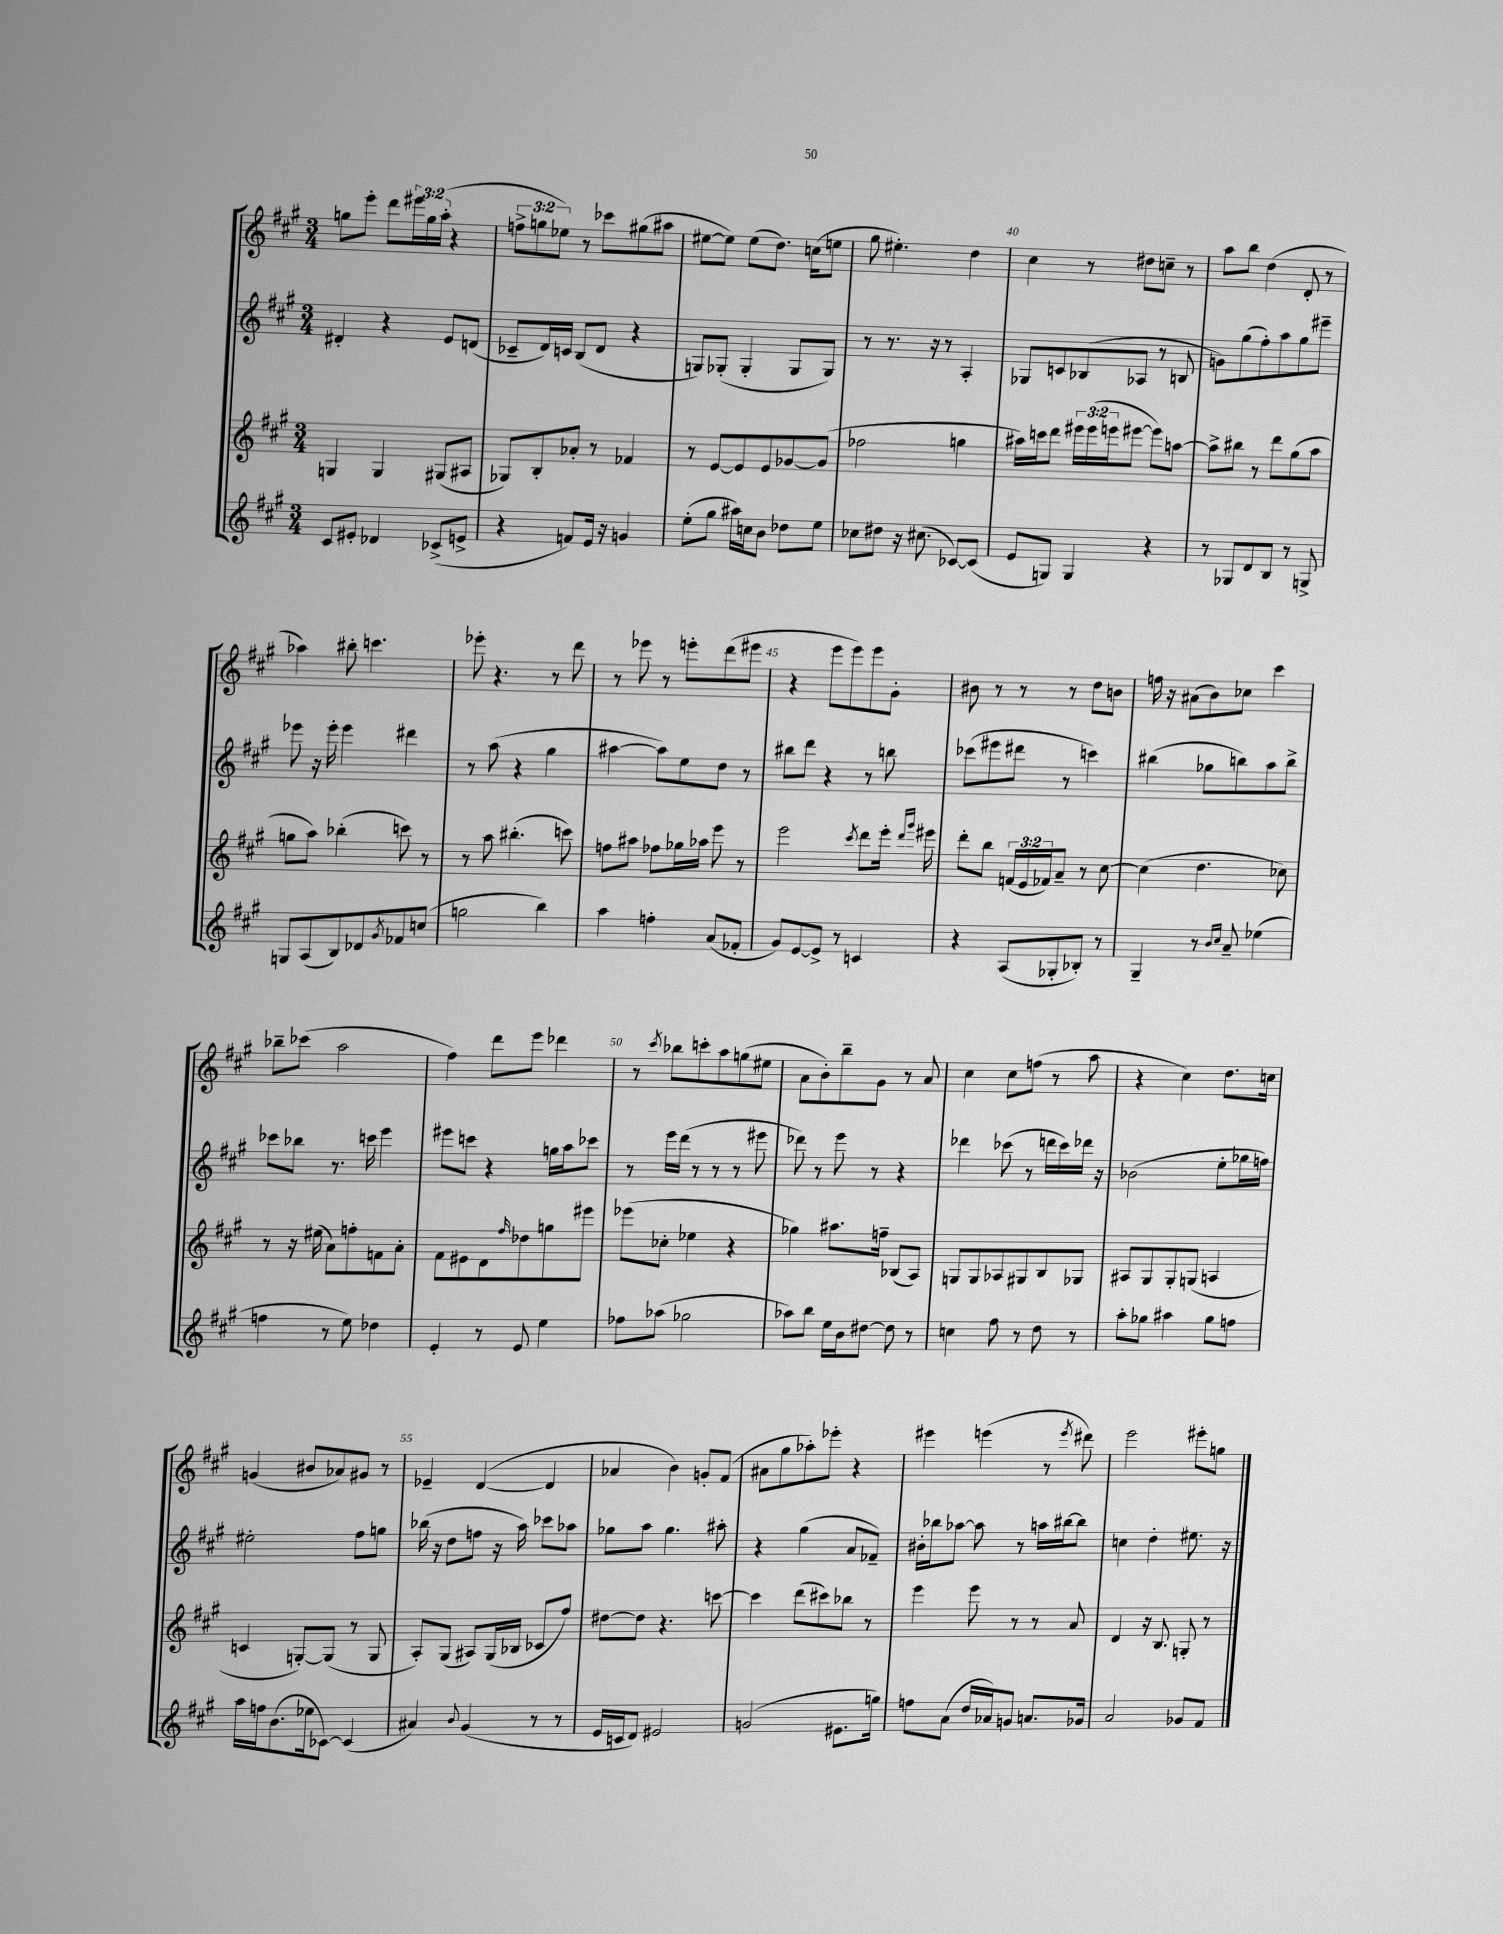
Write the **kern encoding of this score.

**kern	**kern	**kern	**kern
*staff4	*staff3	*staff2	*staff1
*clefG2	*clefG2	*clefG2	*clefG2
*k[f#c#g#]	*k[f#c#g#]	*k[f#c#g#]	*k[f#c#g#]
*M3/4	*M3/4	*M3/4	*M3/4
8c#	4G	4d#'	8gg
8e#'	.	.	8eee'
4d-	4G	4r	8ddd
.	.	.	24eee#
.	.	.	24gg
.	.	.	(24aa'
(8c-^	(8G#	8e	4r
8e^	8A#	(8d	.
=	=	=	=
4r	8G-)	8c-~	12ff^
.	.	.	12gg
.	8B'	16d)	.
.	.	.	12ee-)
.	.	16c	.
8f)	8a-'	(8B	8r
16e	8r	8d	8ccc-
16r	.	.	.
4g	4f-	4r	(8gg#
.	.	.	8aa#
=	=	=	=
(8ee'	8r	8G)	[8ee#
8gg#	[8e	(8G-'	8ee#])
16aa#)	8e]	4G-'	(8ee#
16cc	.	.	.
8b	8e	.	8.dd)
8dd-	[8g-	8G-	.
.	.	.	(16cc
8ee	(8g-]	8G-)	8ee
=	=	=	=
8cc-	2ff-	8r	8gg#
8dd#	.	8.r	4.ee#')
16r	.	.	.
(8.cc#	.	16r	.
.	.	8r	.
[8c-)	4gg	4A'	4dd
(8c-]	.	.	.
=	=	=	=
8e	16aa#)	8G-	4cc#
.	16ccc	.	.
8G)	8ddd	8c	.
4G	24eee#	(8B-	8r
.	(24eee#	.	.
.	24eee	.	.
.	[8eee#	8A-	8dd#
4r	8eee#])	8r	8cc~
.	[8aa	8B	8r
=	=	=	=
8r	8aa^]	8g)	8aa
8G-	8bb#	(8gg#	8bb
8d	8r	8ff#')	(4dd
8B	8ddd	8aa	.
8r	(8gg#	8gg#	8d'
8G^	8aa	8eee#~	8r
=	=	=	=
8G	8gg	8eee-	4aa-)
(8A	8aa)	16r	.
.	.	16eee-'	.
8B)	(4bb-'	4eee-	8bb#'
8d-	.	.	4.ccc
8qg#	.	.	.
8f-	8ccc)	4ddd#	.
(8cc	8r	.	.
=	=	=	=
2gg	8r	8r	8eee-'
.	8aa	(8aa	4.r
.	(4.bb#'	4r	.
4bb)	.	4gg#	8r
.	8ccc)	.	8ddd
=	=	=	=
4aa	8ff	[4aa#	8r
.	8aa#	.	8eee-
4ff'	8ff-	8aa#])	8r
.	16gg-	8ee	8eee'
.	16aa-	.	.
(8a	8eee	8dd	(8ddd
8f-'	8r	8r	8eee#
=	=	=	=
8g#)	2eee	8bb#	4r
[8e	.	8ddd	.
8e^]	.	4r	8eee
8r	.	.	8eee)
.	8qccc#	.	.
4c	8ddd	8r	8eee
.	16eee'	8bb	8g#'
.	16qqddd	.	.
.	16qqggg#	.	.
.	16eee#	.	.
=	=	=	=
4r	8ddd'	(8ccc-	8b#
.	8bb	8eee#	8r
(8A	(24f	8ddd#	8r
.	24e	.	.
.	24f-)	.	.
8G-'	8a~	8r	8r
8B-')	8r	4ccc)	8dd
8r	[8cc#	.	8b
=	=	=	=
4G#~	(4cc#]	(4bb#	16ff
.	.	.	16r
.	.	.	(8a#
8r	4.dd	8gg-	8b)
16qqb	.	.	.
16qqcc#	.	.	.
8a~	.	8bb)	8cc-
(4ee-	.	8aa	4ccc#
.	8cc-)	8bb^	.
=	=	=	=
4ff	8r	8ccc-	8bb-~
.	16r	8bb-	(8ccc-
.	(16ee#	.	.
8r	8a)	8.r	2aa
8ee)	8ff'	.	.
.	.	16ccc	.
4dd-	8f	4eee	.
.	8a'	.	.
=	=	=	=
4e'	8f#	8eee#	4ff#)
.	8e#	8ccc	.
8r	8d	4r	8ddd
.	16qqff#	.	.
8e	8dd-	.	8eee
4ee	8gg	16gg	4ddd-
.	.	16aa	.
.	8eee#	8ccc-	.
=	=	=	=
8ff-	(8eee-	8r	8r
.	.	.	8qccc#
(8aa-	8cc-'	16eee	8bb-
.	.	(16ddd	.
2gg-	4ee-	8r	8ccc'
.	.	8r	8aa
.	4r	8r	(8gg
.	.	8eee#	8ee#
=	=	=	=
8aa-)	4gg-)	8ddd-)	8a
8bb	.	8r	8b')
16ee	8.aa#	8eee	8bb~
16b	.	.	.
[8dd#	.	8r	8g#
.	16ff~	.	.
8dd#]	(8B-	4r	8r
8r	8A)	.	8a
=	=	=	=
4cc	8G	4ddd-	4cc#
.	8G	.	.
8ff#	8A-	(8ccc-	8cc#
8r	8G#	8r	(8ff
8dd	8B	16ddd	8r
.	.	16ccc-)	.
8r	8G-	16ddd-	8aa
.	.	16r	.
=	=	=	=
8aa'	8A#	(2b-	4r
8gg-	8G#	.	.
4aa#	8G#'	.	4cc#)
.	(8G	.	.
8gg-	4A	8ee'	8.dd
8ff	.	16gg-	.
.	.	16ff)	16cc
=	=	=	=
16aa	4c	2ee#'	(4g
16ff	.	.	.
(8.b	.	.	.
.	[8G')	.	8b#
16ee-	.	.	.
[8c-)	(8G]	.	8a-)
(4c-]	8r	8ff#	8g#
.	8G	8gg	8r
=	=	=	=
4a#)	8A')	(16bb-	4e-~
.	.	16r	.
.	(8G#	8dd	.
8qqb	.	.	.
(4g#	8A#)	8ff	([4d
.	(16G#	16r	.
.	16B-	16aa)	.
8r	8c-	8ccc-	4d]
8r	8ff#)	8aa-	.
=	=	=	=
16e	[8dd#	8gg-	4a-
16c	.	.	.
8d)	8dd#]	8aa	.
2e#	4.r	4.gg-	4b)
.	.	.	8g'
.	[8ccc	8aa#'	(8f#
=	=	=	=
(2g	4ccc]	4r	8a#
.	.	.	8gg#
.	(8ddd	(4gg#	8aa-')
.	8ccc#)	.	8eee-'
8.e#	8bb-	8a	4r
.	8r	8f-~)	.
16gg)	.	.	.
=	=	=	=
8ff	4eee	16b#'	4eee#
.	.	16bb-	.
(8a	.	[8aa-	.
16dd	8eee	8aa-]	(4eee
16a-)	.	.	.
8g	8r	8r	.
8.a	8r	16aa	8r
.	.	[16bb#	.
.	.	.	8qeee
.	8a	8bb#]	8ddd#)
16g-	.	.	.
=	=	=	=
2a	4d	4cc	2eee
.	16r	4dd'	.
.	8.B	.	.
8g-	8G'	8.ee#	8eee#'
8f#	8r	.	8gg
.	.	16r	.
==	==	==	==
*-	*-	*-	*-
